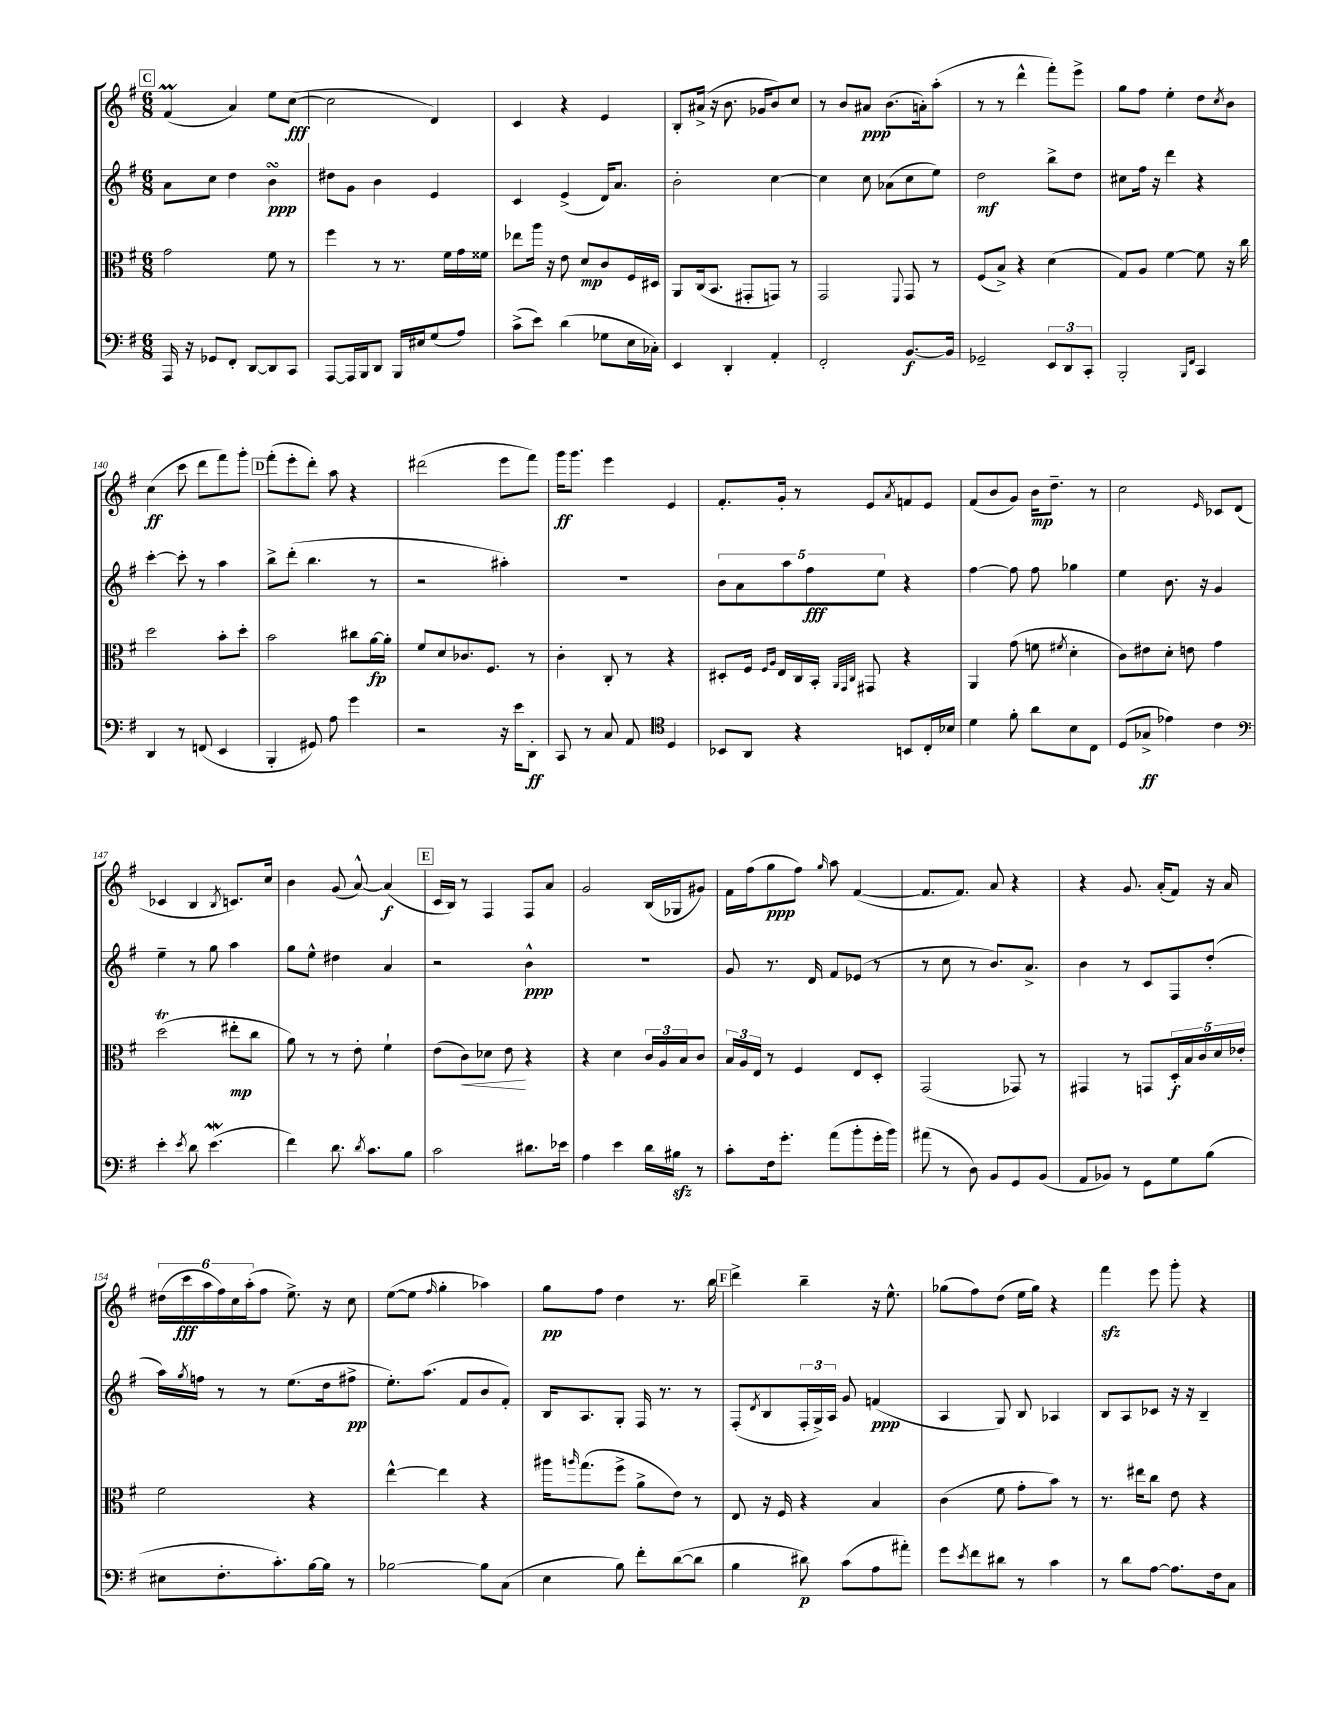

**kern	**kern	**kern	**kern
*staff4	*staff3	*staff2	*staff1
*clefF4	*clefC3	*clefG2	*clefG2
*k[f#]	*k[f#]	*k[f#]	*k[f#]
*M6/8	*M6/8	*M6/8	*M6/8
16AAA	2g	8a	(4f#
16r	.	.	.
8GG-	.	8cc	.
8FF#'	.	4dd	4a)
[8DD	.	.	.
8DD]	8f#	4b	8ee
8CC	8r	.	([8cc
=	=	=	=
[8AAA	4ff#	8dd#	2cc]
16AAA]	.	8g	.
16BBB	.	.	.
8DD	8r	4b	.
16BBB	8.r	.	.
16E#	.	.	.
(8G	.	4e	4d)
.	16f#	.	.
8A)	16g	.	.
.	16f##	.	.
=	=	=	=
(8c^	8ee-	4c	4c
8e)	16aa	.	.
.	16r	.	.
(4d	8e	(4e^	4r
.	8d	.	.
8G-	8c	16d)	4e
.	.	8.a	.
16E	16F#	.	.
16C-')	16D#	.	.
=	=	=	=
4EE	8AA	2b'	8B'
.	(16C	.	(16a#^
.	8.BB	.	16r
4DD'	.	.	8.b
.	8GG#'	.	.
.	.	.	16g-
4AA'	8GG)	[4cc	8b)
.	8r	.	8cc
=	=	=	=
2FF#'	2GG	4cc]	8r
.	.	.	8b
.	.	8cc	8a#
.	.	(8a-	(8.b
.	8qqFF#	.	.
[8.BB	8GG	8cc	.
.	.	.	16a')
.	8r	8ee)	(8aa'
16BB]	.	.	.
=	=	=	=
2GG-~	(8F#	2dd	8r
.	8B^)	.	8r
.	4r	.	4ddd^^
12EE	(4d	8bb^	8fff#')
12DD	.	.	.
.	.	8dd	8eee^
12CC'	.	.	.
=	=	=	=
2BBB'	8G)	8cc#	8gg
.	8A	16ff#	8ff#
.	.	16r	.
.	[4f#	4ddd	4ee'
16qqBBB	.	.	.
16qqFF#	.	.	.
4CC	8f#]	4r	8dd
.	.	.	8qcc
.	16r	.	8b
.	16cc	.	.
=	=	=	=
4DD	2dd	[4ccc'	(4cc
8r	.	8ccc']	8ccc
(8FF	.	8r	8ddd
4EE	8b'	4aa	8fff#)
.	8dd'	.	8ggg'
=	=	=	=
4BBB'	2b	8bb^	(8fff#'
.	.	(8ddd'	8eee'
8GG#)	.	4.bb	8ddd')
8A	.	.	8aa
4g	8cc#	.	4r
.	[16a	8r	.
.	16a']	.	.
=	=	=	=
2r	8f#	2r	(2ddd#
.	8d	.	.
.	8.c-	.	.
.	8.F#	.	.
16r	.	4aa#')	8eee
16e	.	.	.
8DD'	8r	.	8fff#)
=	=	=	=
8CC	4c'	2.r	16ggg
.	.	.	8.ggg
8r	.	.	.
8C	8C'	.	4eee
8AA	8r	.	.
*clefC4	*	*	*
4D	4r	.	4e
=	=	=	=
8BB-	8D#'	10b	8.f#'
.	.	10a	.
8AA	16F#	.	.
.	16qqF#	.	.
.	16qqA	.	.
.	16E	.	16g'
.	.	10aa	.
4r	16C	.	8r
.	.	10ff#	.
.	16BB'	.	.
.	32qqAA	.	.
.	32qqGG	.	.
.	32qqC	.	.
.	8GG#	.	8e
.	.	10ee	.
.	.	.	8qa
8BB	4r	4r	8f
16C'	.	.	8e
16B-	.	.	.
=	=	=	=
4d	4AA	[4ff#	(8f#
.	.	.	8b
8f#'	(8g	8ff#]	8g)
8a	8f	8ff#	16b
.	.	.	8.dd~
.	8qf#	.	.
8B	4d'	4gg-	.
8C	.	.	8r
=	=	=	=
(8D	8c)	4ee	2cc
8G-^	8e#	.	.
4e-)	8d'	8.b	.
.	8e	.	.
.	.	16r	.
.	.	.	16qqe
4c	4g	4g	8c-
.	.	.	(8d
=	=	=	=
*clefF4	*	*	*
4e'	(2dd	4ee~	4c-
8qe	.	.	.
8d	.	8r	4B
(4.e	.	8gg	.
.	.	.	8qB
.	8ee#'	4aa	8.c)
.	8cc	.	.
.	.	.	16cc
=	=	=	=
4f#)	8a)	8gg	4b
.	8r	8ee^^	.
8.d	8r	4dd#	(8g
.	8e'	.	[8a^^)
8qd	.	.	.
8.c	.	.	.
.	4f#`	4a	(4a]
8B	.	.	.
=	=	=	=
2c	(8e	2r	16c
.	.	.	16B)
.	8c)	.	8r
.	8d-	.	4F#
.	8e	.	.
8.d#	4r	4b^^	8F#
.	.	.	8a
16e-	.	.	.
=	=	=	=
4A	4r	2.r	2g
4e	4d	.	.
16d	24c	.	(16B
.	24A	.	.
16B#	.	.	16G-
.	24B	.	.
8r	8c	.	8g#)
=	=	=	=
8c'	24B	8g	16f#
.	24A	.	.
.	.	.	(16ff#
.	24E	.	.
16F#	8r	8.r	8gg
8.g'	.	.	.
.	4F#	.	8ff#)
.	.	16d	.
.	.	.	16qqgg
(8a	.	8f#	8aa
8b'	8E	(8e-	([4f#
16g'	8D'	8r	.
16b)	.	.	.
=	=	=	=
(8a#	(2GG	8r	8.f#]
8r	.	8cc	.
.	.	.	8.f#)
8D)	.	8r	.
8BB	.	8.b)	8a
8GG	8GG-)	.	4r
.	.	8.a^	.
(8BB	8r	.	.
=	=	=	=
8AA	4GG#	4b	4r
8BB-)	.	.	.
8r	8r	8r	8.g
8GG	8GG	8c	.
.	.	.	(16a'
8G	20D'	8F#	8f#)
.	20B	.	.
.	20c	.	.
(8B	.	(8dd'	16r
.	20d	.	.
.	.	.	16a
.	20e-'	.	.
=	=	=	=
8E#	2f#	16aa)	(24dd#
.	.	.	24ccc
.	.	8qgg	.
.	.	16ff	.
.	.	.	24aa
8.F#'	.	8r	24ff#)
.	.	.	24cc
.	.	.	(24aa'
.	.	8r	8ff#
8.c')	.	.	.
.	.	(8.ee	8.ee^)
[16B	4r	.	.
16B]	.	16dd	16r
8r	.	8ff#^	8cc
=	=	=	=
[2B-	[4ee^^	8.ee')	([8ee
.	.	.	8ee]
.	.	(8.aa	.
.	.	.	16qqff#
.	4ee]	.	4gg'
.	.	8f#	.
8B-]	4r	8b	4aa-)
(8C	.	8f#')	.
=	=	=	=
4E	16aa#	16B	8gg
.	16qqaa	.	.
.	(8.gg	8.A	.
.	.	.	8ff#
8B)	8ff#^	8G'	4dd
8f#'	8a^	16F#	.
.	.	8.r	.
([8d	8e)	.	8.r
8d]	8r	8r	.
.	.	.	16bb
=	=	=	=
4B	8E	(8F#'	4ddd^
.	.	8qd	.
.	16r	8B	.
.	16F#	.	.
8d#)	4r	24F#'	4bb~
.	.	24G^)	.
.	.	24A	.
(8c	.	8g	.
8A	4B	(4f	16r
.	.	.	8.ee^^
8a#')	.	.	.
=	=	=	=
8g	(4c	4A	(8gg-
8qe	.	.	.
8f#	.	.	8ff#)
8d#	8f#	8G)	(8dd
8r	8g'	8B	16ee
.	.	.	16gg-)
4c	8b)	4A-	4r
.	8r	.	.
=	=	=	=
8r	8.r	8B	4fff#
8d	.	8A	.
.	16ee#	.	.
[8A	8cc	8c-	8eee
8.A]	8e	16r	8ggg'
.	.	16r	.
.	4r	4B~	4r
16F#	.	.	.
8C	.	.	.
==	==	==	==
*-	*-	*-	*-
